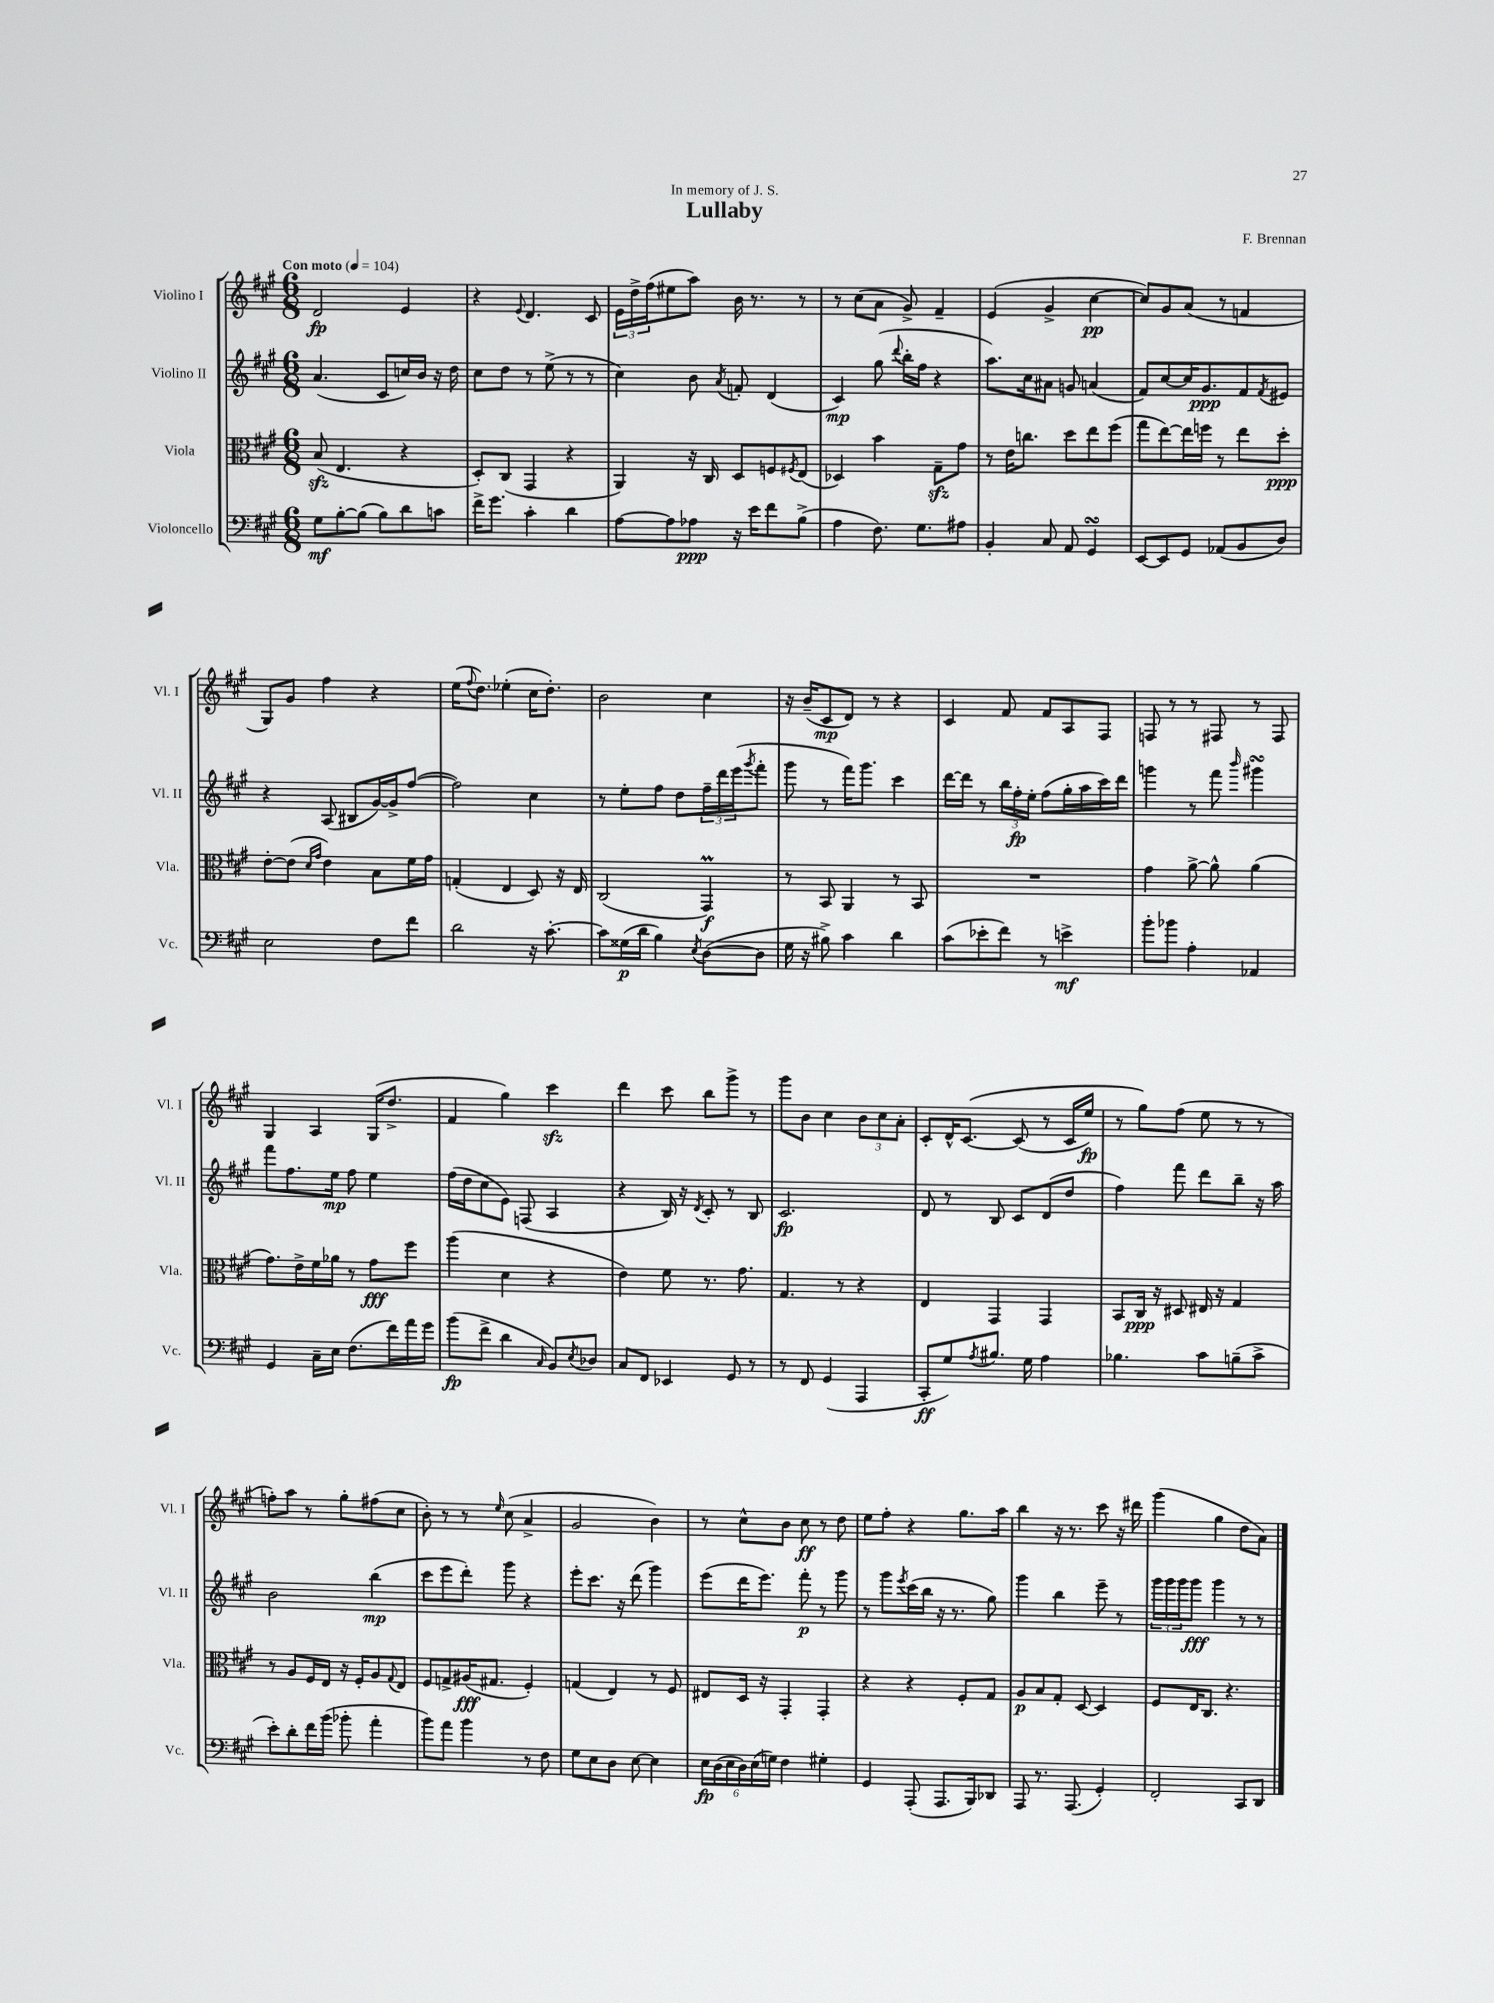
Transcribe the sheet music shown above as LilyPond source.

\header { title = "Lullaby" composer = "F. Brennan" dedication = "In memory of J. S." }
<<
\new StaffGroup <<
\new Staff = "s0" \with { instrumentName = "Violino I" shortInstrumentName = "Vl. I" } {
    \clef treble \key a \major \numericTimeSignature \time 6/8 \tempo "Con moto" 4 = 104
    d'2\fp e'4 |
    r4 \appoggiatura { e'8 } d'4. cis'8 |
    \tuplet 3/2 { e'16 d''16-> fis''16( } eis''8 a''8) b'16 r8. r8 |
    r8 cis''8( a'8 gis'8->) fis'4-- |
    e'4( gis'4-> cis''4~\pp |
    cis''8) gis'8 a'8( r8 f'4 |
    gis8) gis'8 fis''4 r4 |
    e''16( \appoggiatura { fis''8 } d''8.) ees''4-.( cis''16 d''8.-.) |
    b'2 cis''4 |
    r16 b'16--( cis'8\mp d'8) r8 r4 |
    cis'4 fis'8 fis'8 a8 fis8 |
    f8 r8 r8 fis8 r8 fis8 |
    gis4 a4 gis16( d''8.-> |
    fis'4 gis''4) cis'''4\sfz |
    d'''4 cis'''8 b''8 gis'''8-> r8 |
    gis'''8 b'8 cis''4 \tuplet 3/2 { b'8 cis''8 a'8-. } |
    cis'8-. d'16-^ cis'8.~\( cis'8( r8 cis'16 e''16\fp) |
    r8 gis''8\) fis''8( e''8 r8 r8 |
    f''8-.) a''8 r8 gis''8-. fis''8( cis''8 |
    b'8-.) r8 r8 \grace { e''16 } cis''8( a'4-> |
    gis'2 b'4) |
    r8 cis''8-^ b'8 cis''8\ff r8 d''8 |
    e''8 fis''8-. r4 gis''8. a''16 |
    b''4 r16 r8. cis'''8 r16 dis'''16 |
    gis'''4( gis''4 d''8 a'8) \bar "|." |
}
\new Staff = "s1" \with { instrumentName = "Violino II" shortInstrumentName = "Vl. II" } {
    \clef treble \key a \major \numericTimeSignature \time 6/8
    a'4.( cis'8 c''16) b'16 r16 d''16 |
    cis''8 d''8 r8 e''8->( r8 r8 |
    cis''4) b'8 \acciaccatura { a'8 } f'8-. d'4( |
    cis'4\mp) gis''8( \appoggiatura { d'''8 } b''16-. fis''16 r4 |
    a''8.) cis''16 ais'8 g'8 a'4( |
    fis'8) cis''8~ cis''16 gis'8.\ppp fis'8 \acciaccatura { fis'8 } eis'8 |
    r4 a8( bis8 gis'16~) gis'16-> fis''8~( |
    fis''2) cis''4 |
    r8 e''8-. fis''8 d''8 \tuplet 3/2 { fis''16-- d'''16 e'''16( } \acciaccatura { gis'''8 } fis'''8-. |
    gis'''8 r8 fis'''16) gis'''8. cis'''4 |
    d'''16~ d'''16 r8 \tuplet 3/2 { b''16 fis''16-.\fp e''16-. } fis''8( gis''16-. a''16 cis'''16) d'''16 |
    g'''4 r8 fis'''8 \grace { b'''16 } gis'''4\turn |
    fis'''8 fis''8. e''16\mp fis''8 e''4 |
    fis''16( d''16 cis''8 e'8) f8( a4 |
    r4 b16) r16 \acciaccatura { d'8 } cis'8-. r8 b8 |
    cis'2.\fp |
    d'8 r8 b8 cis'8 d'8( d''8 |
    fis''4) fis'''8 d'''8 b''8-- r16 a''16 |
    b'2 b''4\mp( |
    cis'''8 e'''8 d'''8-.) gis'''8 r4 |
    e'''8-. cis'''8. r16 d'''8( gis'''4) |
    e'''8( d'''16 e'''8.) fis'''8-.\p r8 gis'''8 |
    r8 gis'''8 \acciaccatura { e'''8 } cis'''16( b''16 r16 r8. gis''8) |
    gis'''4 b''4 e'''8-- r8 |
    \tuplet 3/2 { gis'''16 gis'''16 gis'''16 } gis'''8\fff gis'''4 r8 r8 \bar "|." |
}
\new Staff = "s2" \with { instrumentName = "Viola" shortInstrumentName = "Vla." } {
    \clef alto \key a \major \numericTimeSignature \time 6/8
    b8\sfz( e4. r4 |
    d8-.) cis8( gis,4 r4 |
    a,4) r16 cis16 d8 f8 \acciaccatura { fis8 } e8( |
    des4) b'4 gis8--\sfz gis'8 |
    r8 e'16 c''8. d''8 e''8 fis''8( |
    gis''8 e''8~) e''16 f''16 r8 e''8 d''8-.\ppp |
    e'8~-. e'8( \grace { d'16 gis'16 } e'4) b8 fis'16 gis'16 |
    g4-.( e4 d8) r16 e16 |
    cis2( gis,4\prall\f) |
    r8 b,8 a,4 r8 b,8 |
    R2. |
    gis'4 a'8~-> a'8-^ a'4( |
    gis'8.) e'16-> fis'16 aes'16 r8 gis'8\fff fis''8 |
    a''4( d'4 r4 |
    e'4) fis'8 r8. gis'8. |
    gis4. r8 r4 |
    e4 gis,4 gis,4 |
    b,8 cis16\ppp r16 dis8 eis16 r16 gis4 |
    r8 a8 fis16 e16 r16 fis16-. a8 \appoggiatura { gis8 } e8 |
    fis8 g8-> ais16\fff( gis8. fis4-.) |
    g4( e4) r8 fis8 |
    eis8 d16 r16 gis,4-. gis,4-. |
    r4 r4 fis8-. gis8 |
    a8\p b8 gis8-. d8~ d4 |
    fis8 e16 cis8. r4. \bar "|." |
}
\new Staff = "s3" \with { instrumentName = "Violoncello" shortInstrumentName = "Vc." } {
    \clef bass \key a \major \numericTimeSignature \time 6/8
    gis8\mf b8~-. b8( b8) d'8 c'8 |
    fis'16-> gis'8. cis'4-. d'4 |
    a8~ a8 aes8\ppp r16 e'16 fis'8 b8->( |
    a4 fis8.) gis8. ais8 |
    b,4-. cis8 a,8 gis,4\turn |
    e,8~ e,8 gis,8 aes,8( b,8 d8) |
    e2 fis8 fis'8 |
    d'2 r16 cis'8.~-. |
    cis'8 gisis16\p( d'16 b4) \acciaccatura { e8 } d8~( d8 |
    gis16 r16 bis8->) cis'4 d'4 |
    cis'8( ees'8-. fis'8) r8 e'4->\mf |
    b'8-. bes'8 a4-. aes,4 |
    gis,4 cis16-- e16 fis8.( fis'16) a'16 gis'16 |
    b'8\fp( fis'8-> d'4 \grace { cis16 } b,8) \acciaccatura { e8 } des8 |
    cis8 fis,8 ees,4 gis,8 r8 |
    r8 fis,8 gis,4( a,,4 |
    cis,8-.\ff gis8) \acciaccatura { a8 } bis8. gis16 a4 |
    bes4. cis'8 b8--( cis'8-> |
    e'8-.) d'8-. fis'16 b'16( bes'8-. a'4-. |
    b'8) a'8 b'4 r8 fis8 |
    gis8 e8 d8 e8~ e4 |
    \tuplet 6/4 { e16\fp d16( e16 d16) e16( g16) } fis4 gis4-. |
    gis,4 a,,8-.( a,,8. b,,16) des,8 |
    a,,8 r8. a,,8.( gis,4-.) |
    fis,2-. cis,8 d,8 \bar "|." |
}
>>
>>
\layout { \context { \Score \remove "Bar_number_engraver" } }
